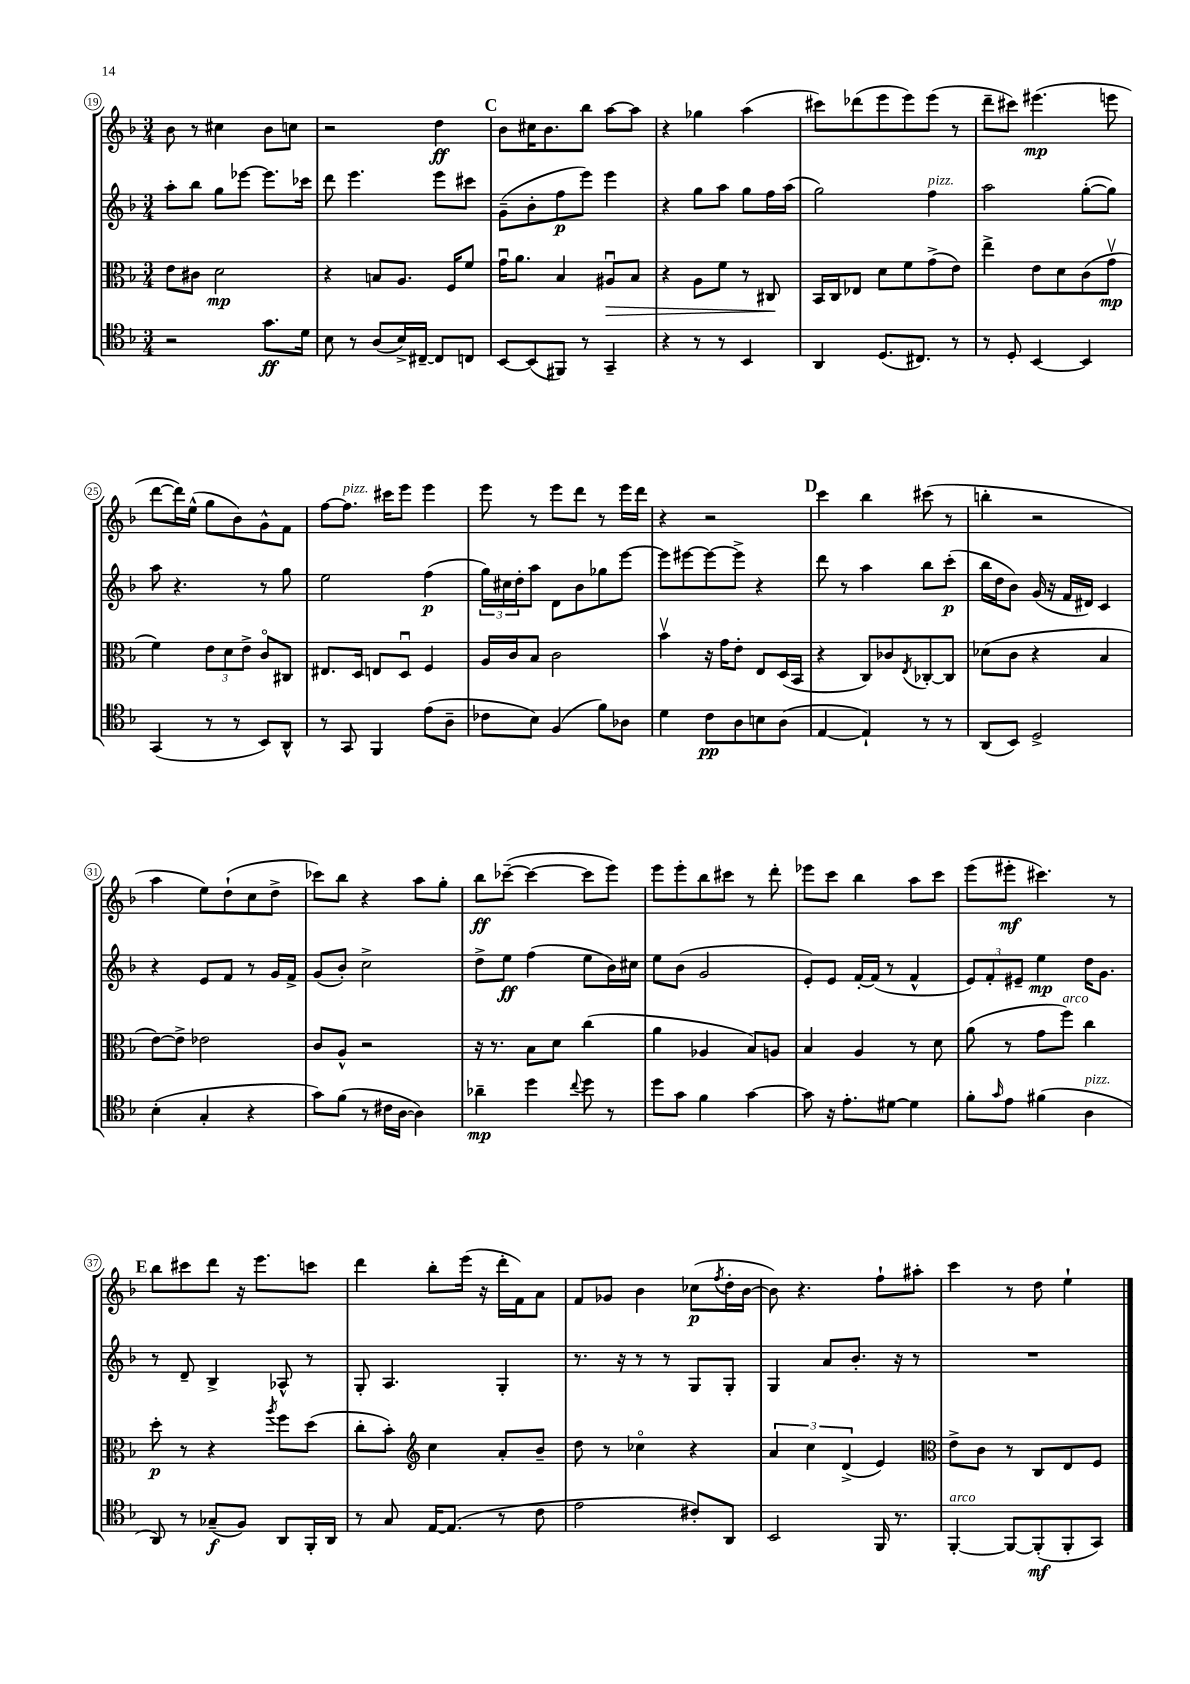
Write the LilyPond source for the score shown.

<<
\new StaffGroup <<
\new Staff = "s0" {
    \clef treble \key f \major \numericTimeSignature \time 3/4
    bes'8 r8 cis''4 bes'8 c''8 |
    r2 d''4\ff |
    \mark \markup { \bold "C" } bes'8 cis''16 bes'8. bes''8 a''8~ a''8 |
    r4 ges''4 a''4( |
    cis'''8) des'''8( e'''8 e'''8) e'''8( r8 |
    d'''8-- cis'''8) eis'''4.\mp( e'''8 |
    d'''8~ d'''16) e''16-^( g''8 bes'8) g'8-^ f'8 |
    f''8~ f''8.^\markup { \italic "pizz." } cis'''16 e'''8 e'''4 |
    e'''8 r8 e'''8 d'''8 r8 e'''16 d'''16 |
    r4 r2 |
    \mark \markup { \bold "D" } c'''4 bes''4 cis'''8( r8 |
    b''4-. r2 |
    a''4 e''8) d''8-!( c''8 d''8-> |
    ces'''8) bes''8 r4 a''8 g''8-. |
    bes''8\ff ces'''8~--( ces'''4~ ces'''8 e'''8) |
    e'''8 e'''8-. bes''8 cis'''8 r8 d'''8-. |
    ees'''8 c'''8 bes''4 a''8 c'''8 |
    e'''8( eis'''8-.\mf cis'''4.) r8 |
    \mark \markup { \bold "E" } bes''8 cis'''8 d'''8 r16 e'''8. c'''8 |
    d'''4 bes''8-. e'''16( r16 d'''16-. f'16) a'8 |
    f'8 ges'8 bes'4 ces''8\p( \acciaccatura { f''8 } d''16-. bes'16~ |
    bes'8) r4. f''8-! ais''8-. |
    c'''4 r8 d''8 e''4-! \bar "|." |
}
\new Staff = "s1" {
    \clef treble \key f \major \numericTimeSignature \time 3/4
    a''8-. bes''8 g''8 ees'''8~ ees'''8. ces'''16 |
    d'''8 e'''4. e'''8 cis'''8 |
    \mark \markup { \bold "C" } g'8--( bes'8-. f''8\p e'''8) e'''4 |
    r4 g''8 a''8 g''8 f''16 a''16( |
    g''2) f''4^\markup { \italic "pizz." } |
    a''2 g''8~-.( g''8) |
    a''8 r4. r8 g''8 |
    e''2 f''4\p( |
    \tuplet 3/2 { g''16) cis''16 d''16-. } a''8 d'8 bes'8 ges''8 e'''8~ |
    e'''8 eis'''8~ eis'''8~ eis'''8-> r4 |
    \mark \markup { \bold "D" } d'''8 r8 a''4 bes''8 c'''8-.\p( |
    bes''16 d''16 bes'8) g'16( r16 f'16 dis'16) c'4 |
    r4 e'8 f'8 r8 g'16 f'16-> |
    g'8( bes'8-.) c''2-> |
    d''8-> e''8\ff f''4( e''8 bes'16) cis''16 |
    e''8 bes'8( g'2 |
    e'8-.) e'8 f'16~-. f'16( r8 f'4-^ |
    \tuplet 3/2 { e'8) f'8-. eis'8-- } e''4\mp d''16 g'8. |
    \mark \markup { \bold "E" } r8 d'8-- bes4-> aes8-^ r8 |
    g8-. a4. g4-. |
    r8. r16 r8 r8 g8 g8-. |
    g4 a'8 bes'8.-. r16 r8 |
    R2. \bar "|." |
}
\new Staff = "s2" {
    \clef alto \key f \major \numericTimeSignature \time 3/4
    e'8 cis'8 d'2\mp |
    r4 b8 a8. f16 f'8 |
    \mark \markup { \bold "C" } g'16\downbow a'8. bes4 ais8\downbow\> bes8 |
    r4 a8 f'8 r8 cis8\! |
    bes,16 c16 ees8 d'8 f'8 g'8->( e'8) |
    e''4-> e'8 d'8 c'8( g'8\upbow\mp |
    f'4) \tuplet 3/2 { e'8 d'8 e'8-> } c'8\flageolet cis8 |
    eis8. d16 e8 d8\downbow f4 |
    a16 c'16 bes8 c'2 |
    bes'4\upbow r16 g'16 e'8-. e8 d16( bes,16 |
    \mark \markup { \bold "D" } r4 c8) ces'8 \acciaccatura { e8 } ces8~-. ces8 |
    des'8( c'8 r4 bes4 |
    e'8~) e'8-> ees'2 |
    c'8 a8-^ r2 |
    r16 r8. bes8 d'8 c''4( |
    a'4 aes4 bes8) a8 |
    bes4 a4 r8 d'8 |
    a'8( r8 g'8 f''8^\markup { \italic "arco" }) c''4 |
    \mark \markup { \bold "E" } d''8-.\p r8 r4 \acciaccatura { a''8 } f''8 d''8( |
    c''8-. bes'8-.) \clef treble c''4 a'8-. bes'8-- |
    d''8 r8 ces''4\flageolet r4 |
    \tuplet 3/2 { a'4 c''4 d'4->( } e'4) |
    \clef alto e'8-> c'8 r8 c8 e8 f8 \bar "|." |
}
\new Staff = "s3" {
    \clef tenor \key f \major \numericTimeSignature \time 3/4
    r2 g'8.\ff d'16 |
    bes8 r8 a8( bes16->) cis16~-- cis8 c8 |
    \mark \markup { \bold "C" } bes,8~ bes,8( fis,8) r8 g,4-- |
    r4 r8 r8 bes,4 |
    a,4 d8.( cis8.) r8 |
    r8 d8-. bes,4~ bes,4 |
    g,4( r8 r8 bes,8) a,8-^ |
    r8 g,8 f,4 e'8( a8-- |
    ces'8 bes8) f4( f'8) aes8 |
    d'4 c'8\pp a8 b8 a8( |
    \mark \markup { \bold "D" } e4~ e4-!) r8 r8 |
    a,8( bes,8) d2-> |
    bes4-.( g4-. r4 |
    g'8) f'8( r8 cis'16 a16~ a4) |
    aes'4--\mp d''4 \appoggiatura { c''8 } d''8 r8 |
    d''8 g'8 f'4 g'4~ |
    g'8 r16 e'8.-. dis'8~ dis'4 |
    f'8-. \grace { g'16 } e'8 fis'4( a4^\markup { \italic "pizz." } |
    \mark \markup { \bold "E" } a,8) r8 ges8--\f( f8) a,8 f,16-. a,16 |
    r8 g8 e16~ e8.( r8 c'8 |
    e'2 cis'8-.) a,8 |
    bes,2 f,16 r8. |
    f,4~-.^\markup { \italic "arco" } f,8~ f,8-.\mf( f,8-. g,8) \bar "|." |
}
>>
>>
\layout { \context { \Score currentBarNumber = #19 \override BarNumber.stencil = #(make-stencil-circler 0.1 0.3 ly:text-interface::print) } }
